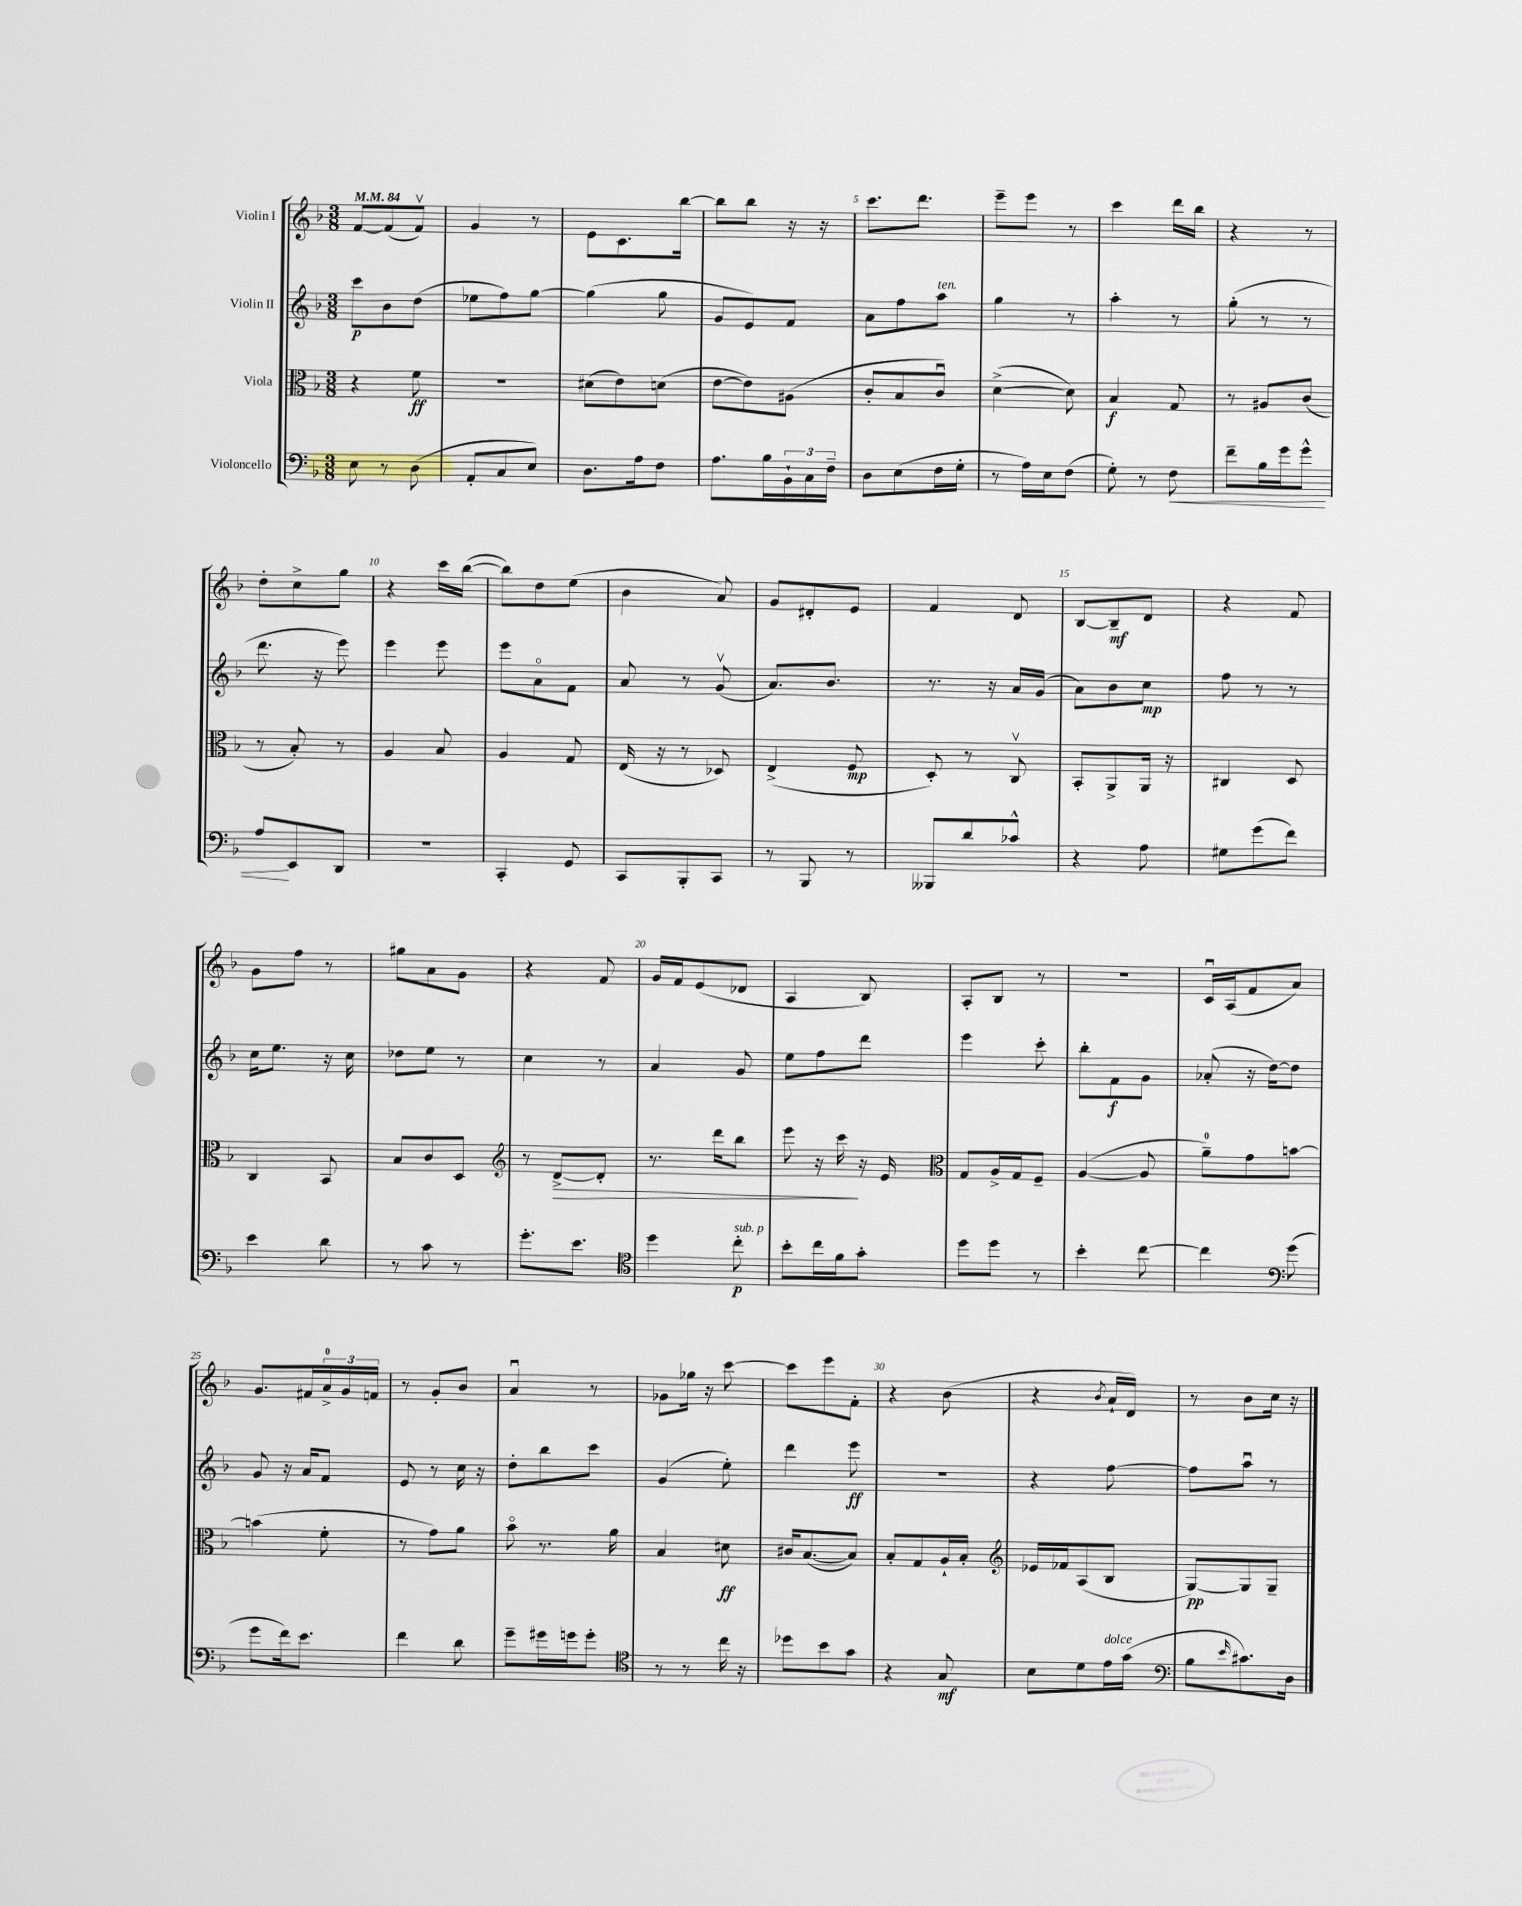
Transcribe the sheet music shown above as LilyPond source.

<<
\new StaffGroup <<
\new Staff = "s0" \with { instrumentName = "Violin I" } {
    \clef treble \key f \major \numericTimeSignature \time 3/8 \tempo 4 = 84
    f'8~ f'8( f'8\upbow) |
    g'4 r8 |
    e'8 c'8. bes''16~ |
    bes''8 bes''8 r16 r16 |
    c'''8. d'''8. |
    e'''8-- e'''8 r8 |
    c'''4 d'''16 bes''16 |
    r4 r8 |
    d''8-. c''8-> g''8 |
    r4 c'''16 bes''16~( |
    bes''8) d''8 e''8( |
    bes'4 a'8) |
    g'8 dis'8-. e'8 |
    f'4 d'8 |
    bes8~ bes8--\mf d'8 |
    r4 f'8 |
    g'8 f''8 r8 |
    gis''8 a'8 g'8 |
    r4 f'8 |
    g'16 f'16 e'8( des'8 |
    a4 bes8) |
    a8-. bes8 r8 |
    R4. |
    c'16\downbow a16( f'8 a'8) |
    g'8. fis'16 \tuplet 3/2 { a'16-0-> g'16 f'16 } |
    r8 g'8-. bes'8 |
    a'4\downbow r8 |
    ges'8 ges''16 r16 c'''8~ |
    c'''8 e'''8 f'8-. |
    r4 bes'8( |
    r4 \acciaccatura { bes'8 } a'16-! d'16) |
    r8 bes'8 c''16 r16 \bar "|." |
}
\new Staff = "s1" \with { instrumentName = "Violin II" } {
    \clef treble \key f \major \numericTimeSignature \time 3/8
    c'''8\p bes'8 d''8( |
    ees''8 f''8) g''8~ |
    g''4( g''8 |
    g'8 e'8) f'8 |
    a'8 f''8 a''8^\markup { \italic "ten." } |
    g''4 r8 |
    a''4-. r8 |
    g''8-.( r8 r8 |
    d'''8. r16 e'''8) |
    e'''4 e'''8 |
    e'''8 a'8\flageolet f'8 |
    a'8 r8 g'8\upbow( |
    a'8.) bes'8. |
    r8. r16 a'16 g'16( |
    a'8) bes'8 c''8\mp |
    f''8 r8 r8 |
    c''16 e''8. r16 c''16 |
    des''8 e''8 r8 |
    c''4 r8 |
    a'4 g'8 |
    e''8 f''8 d'''8 |
    e'''4 c'''8-. |
    bes''8-. f'8\f g'8 |
    aes'8-.( r16 d''16~) d''8 |
    g'8 r16 a'16 f'8 |
    e'8 r8 c''16 r16 |
    d''8-. bes''8 c'''8 |
    g'4( e''8-.) |
    d'''4 e'''8\ff |
    R4. |
    r4 f''8~ |
    f''8 a''8\downbow r8 \bar "|." |
}
\new Staff = "s2" \with { instrumentName = "Viola" } {
    \clef alto \key f \major \numericTimeSignature \time 3/8
    r4 f'8\ff |
    R4. |
    dis'8( e'8) d'8( |
    e'8~ e'8) ais8( |
    c'8-. bes8 c'8\downbow) |
    d'4~->( d'8) |
    bes4\f g8 |
    r8 ais8 c'8( |
    r8 bes8-.) r8 |
    a4 bes8 |
    a4 g8 |
    e16( r16 r8 des8) |
    e4->( f8\mp |
    d8-.) r8 c8\upbow |
    bes,8-. a,8-> a,16 r16 |
    cis4 d8 |
    c4 bes,8 |
    bes8 c'8 d8 |
    \clef treble r8 d'8~->\> d'8-. |
    r8. d'''16 bes''8 |
    e'''8 r16 c'''16\! r16 e'16 |
    \clef alto g8 a16-> g16 f8-- |
    a4~( a8 |
    a'8-0--) g'8 b'8~ |
    b'4( f'8-. |
    r8 g'8) a'8 |
    bes'8\flageolet r8. a'16 |
    bes4 dis'8\ff |
    cis'16 bes8.~( bes8) |
    bes8-. g8 a16-! bes16-. |
    \clef treble ees'16 fes'16 a8( bes8 |
    g8~\pp) g8 g8-- \bar "|." |
}
\new Staff = "s3" \with { instrumentName = "Violoncello" } {
    \clef bass \key f \major \numericTimeSignature \time 3/8
    e8 r8 d8( |
    a,8-. c8 e8) |
    d8. a16 f8 |
    a8. bes16 \tuplet 3/2 { bes,16-! c16 f16-- } |
    d8 e8( f16 g16-. |
    r8 a16) e16 f8( |
    g8-.) r8 f8\< |
    f'8-- bes16 g'16 g'8-^ |
    a8\! e,8 d,8 |
    R4. |
    c,4-. g,8 |
    c,8 bes,,8-. c,8 |
    r8 bes,,8 r8 |
    beses,,8 d'8 ces'8-^ |
    r4 a8 |
    gis8 g'8( f'8) |
    e'4 d'8 |
    r8 c'8 r8 |
    g'8.-. e'8. |
    \clef tenor d''4 c''8-.\p^\markup { \italic "sub. p" } |
    bes'8-. c''16 f'16 g'8-. |
    d''8 d''8 r8 |
    bes'4-. c''8~ |
    c''4 \clef bass g'8( |
    g'8 f'16) e'8. |
    f'4 d'8 |
    g'8-- gis'16 g'16 g'8-. |
    \clef tenor r8 r8 c''16 r16 |
    des''8 bes'8 g'8 |
    r4 g8\mf |
    bes8 d'8 e'16^\markup { \italic "dolce" } g'16( |
    \clef bass bes8 \grace { e'16 } cis'8.) d16 \bar "|." |
}
>>
>>
\layout { \context { \Score \override BarNumber.break-visibility = ##(#f #t #t) barNumberVisibility = #(every-nth-bar-number-visible 5) } }
